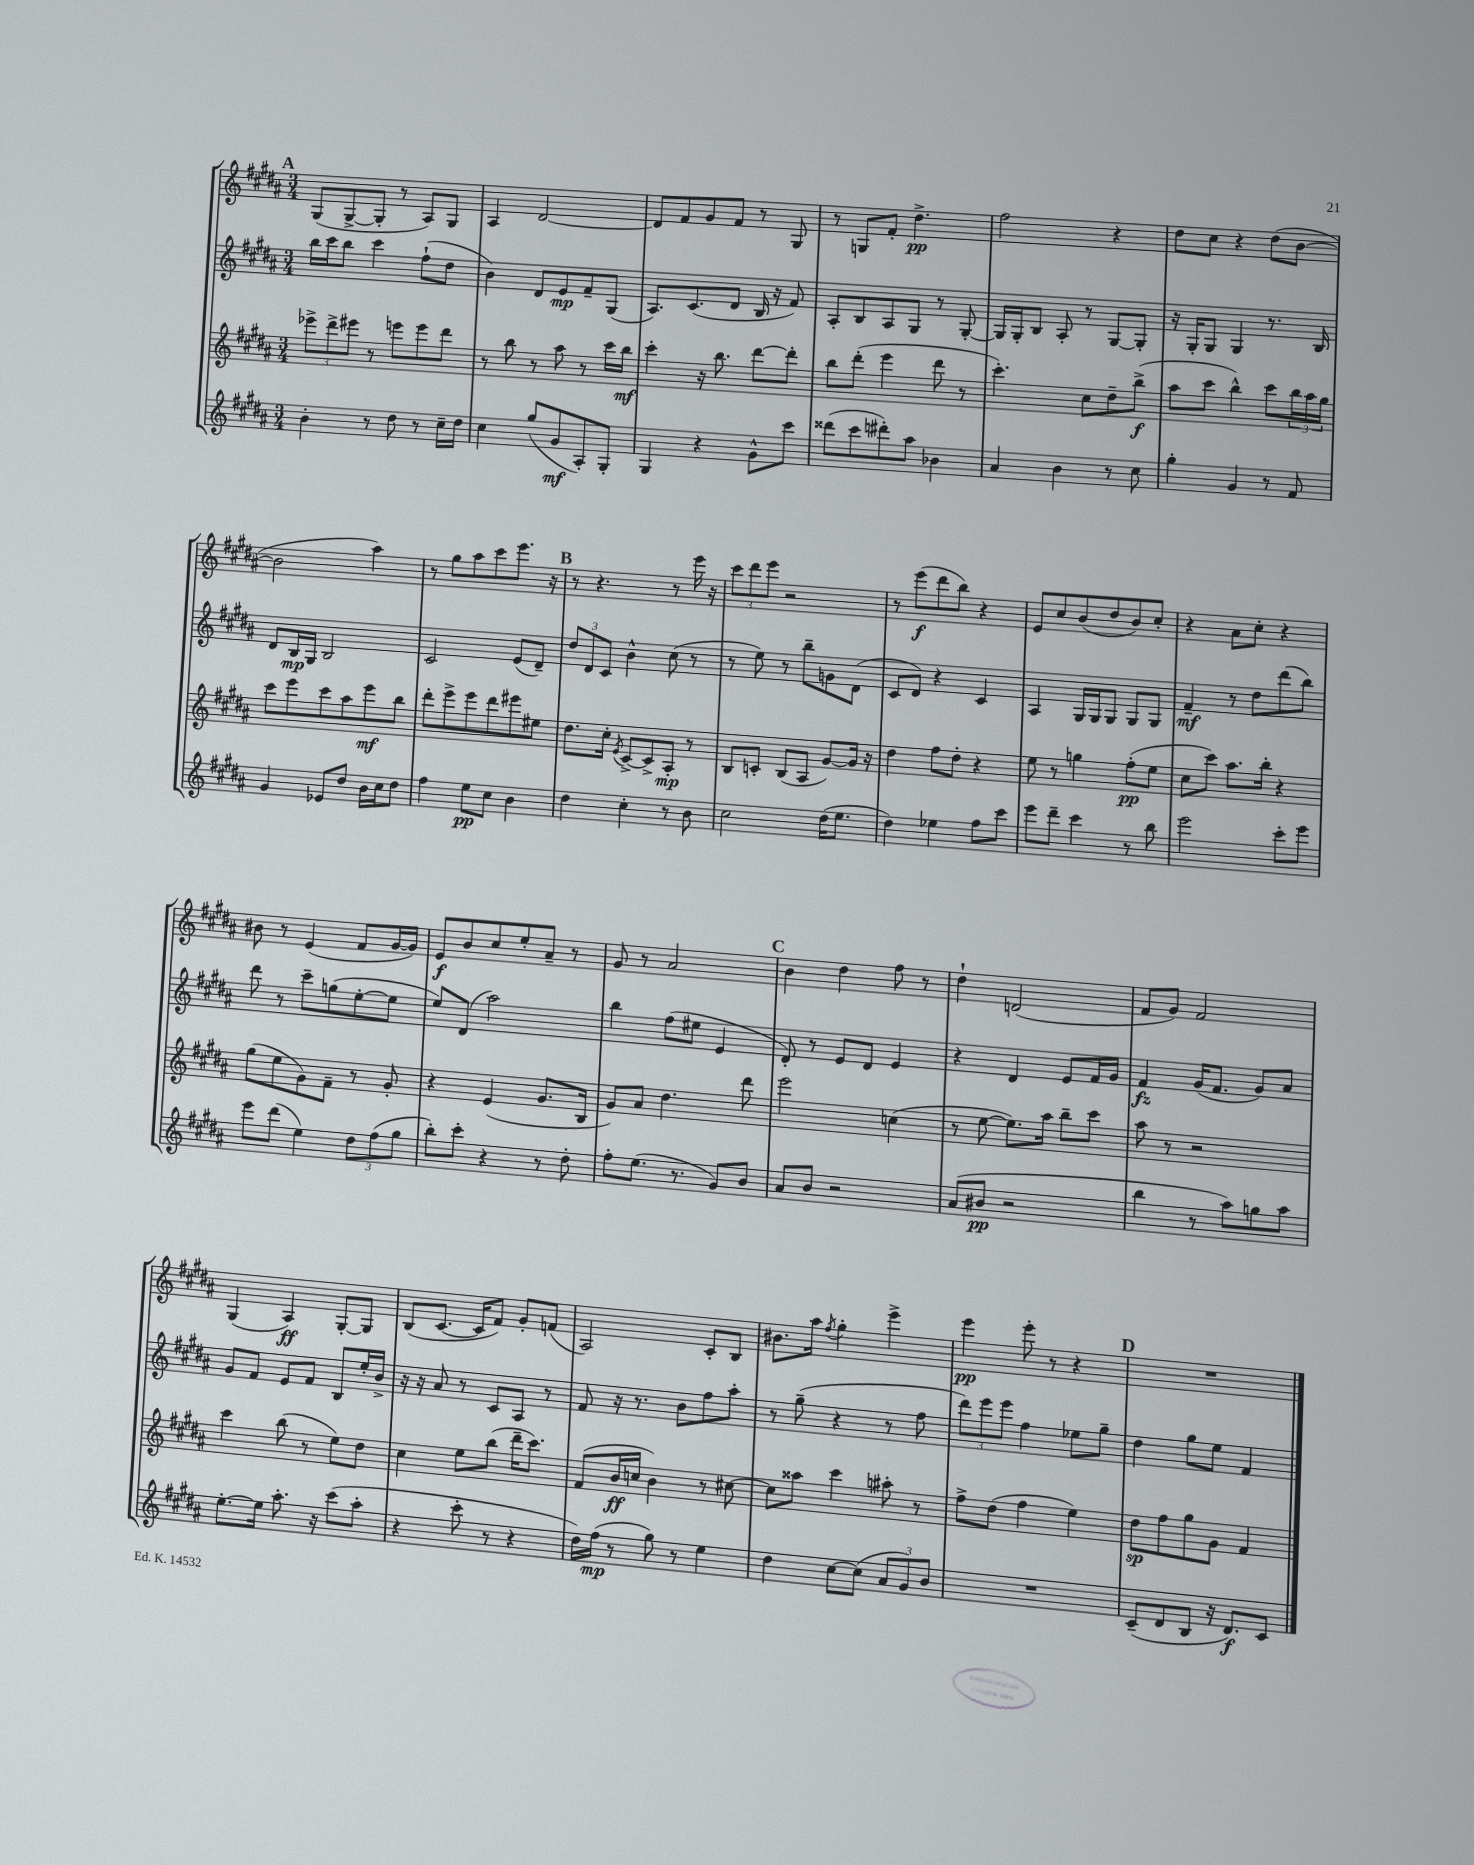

**kern	**kern	**kern	**kern
*staff4	*staff3	*staff2	*staff1
*clefG2	*clefG2	*clefG2	*clefG2
*k[f#c#g#d#a#]	*k[f#c#g#d#a#]	*k[f#c#g#d#a#]	*k[f#c#g#d#a#]
*M3/4	*M3/4	*M3/4	*M3/4
4b'	12eee-^	16bb	(8G#
.	.	16ccc#	.
.	12ddd#^	.	.
.	.	8bb	[8G#^
.	12eee#	.	.
8r	8r	4ccc#	8G#']
8dd#	8eee	.	8r
8r	8eee	(8ff#`	8A#)
16cc#~	8ddd#	8dd#	8G#
16dd#	.	.	.
=	=	=	=
4cc#	8r	4b)	4A#
.	8bb	.	.
(8gg#	8r	8d#	[2d#
8g#	8aa#	8e	.
8A#')	8r	8f#~	.
8G#'	16ccc#	(8G#	.
.	16bb	.	.
=	=	=	=
4G#	4ccc#'	8.A#)	8d#]
.	.	.	8f#
.	.	(8.c#	.
4r	16r	.	8g#
.	8.bb	.	.
.	.	8d#	8f#
8g#^^	[8ddd#	16B	8r
.	.	16r	.
8ccc#	8ddd#']	8f#)	8G#
=	=	=	=
(8ddd##	8bb	8A#'	8r
8ccc#	(8ddd#'	8B	8G
8ddd#')	4eee	8A#	8f#'
8aa#	.	8G#	4.dd#^
4b-	8ddd#	8r	.
.	8r	[8G#'	.
=	=	=	=
4a#	4.ccc#')	16G#]	2ff#
.	.	16G#'	.
.	.	8B	.
4b	.	8A#'	.
.	8cc#	8r	.
8r	8dd#~	[8G#	4r
8cc#	(8bb^	8G#']	.
=	=	=	=
4gg#'	8aa#	16r	8dd#
.	.	16G#'	.
.	8ccc#	8G#	8cc#
4g#	4bb^^)	4G#	4r
8r	8ccc#	8.r	(8dd#
8f#	24bb	.	[8b
.	24aa#	.	.
.	.	16B	.
.	24gg#	.	.
=	=	=	=
4g#	8ccc#	8d#	2b]
.	8eee	16B	.
.	.	16G#	.
8e-	8ccc#	2B	.
8dd#	8aa#	.	.
16b	8eee	.	4aa#)
16cc#	.	.	.
8dd#	8bb	.	.
=	=	=	=
4ff#	8ddd#'	2c#	8r
.	8eee^	.	8gg#
8ee	8eee	.	8aa#
8cc#	8ddd#	.	8ccc#
4b	8eee#	(8e	8.eee
.	8ee#	8d#~)	.
.	.	.	16r
=	=	=	=
4dd#	8.dd#	12dd#	8r
.	.	12d#	.
.	.	.	4.r
.	.	12c#	.
.	16cc#'	.	.
.	8qe	.	.
4cc#'	[8c#^	4b^^	.
.	8c#^]	.	.
8r	8A#'	(8cc#	8r
8b	8r	8r	16eee
.	.	.	16r
=	=	=	=
2cc#	8B	8r	12ccc#
.	.	.	12ddd#
.	8c'	8ee)	.
.	.	.	12eee
.	(8B	8r	2r
.	8A#	8bb~	.
(16dd#	[8g#)	8g	.
8.ee	.	.	.
.	16g#]	(8d#	.
.	16r	.	.
=	=	=	=
4dd#)	4dd#	8c#	8r
.	.	8d#)	(8eee
4ee-	8ff#	4r	8ddd#
.	8dd#'	.	8bb)
8ff#	4r	4c#	4r
8ccc#	.	.	.
=	=	=	=
8eee	8ee	4A#	8e
8ddd#~	8r	.	8cc#
4ccc#	4gg	16G#	(8b
.	.	16G#	.
.	.	8G#	8dd#
8r	(8ff#'	8G#	8b)
8bb	8ee	8G#	8cc#'
=	=	=	=
2eee	8cc#	4f#~	4r
.	8ccc#)	.	.
.	8.aa#	8r	8a#
.	.	8dd#	8cc#'
.	16bb'	.	.
8ccc#'	4r	(8ddd#	4r
8eee	.	8bb)	.
=	=	=	=
8eee	(8gg#	8ddd#	8b#
(8ddd#	8ee	8r	8r
4ee)	8g#)	8ccc#~	(4e
.	8f#~	(8gg	.
12dd#	8r	[8ee'	8f#
(12ff#	.	.	.
.	8g#'	8ee]	[16g#
12gg#	.	.	.
.	.	.	16g#])
=	=	=	=
8bb')	4r	8ee)	8e
8ccc#'	.	(8d#	8b
4r	(4e	2aa#)	8cc#
.	.	.	8ee'
8r	8.g#	.	8a#~
8dd#'	.	.	8r
.	16B	.	.
=	=	=	=
8ff#'	8g#)	4bb	8g#
(8.ee	8a#	.	8r
.	4.dd#	(8ff#	2a#
8.r	.	.	.
.	.	8ee#	.
8g#)	.	4e	.
8b	8ddd#	.	.
=	=	=	=
8a#	2eee	8d#')	4b
8b	.	8r	.
2r	.	8e	4dd#
.	.	8d#	.
.	(4cc	4e	8ff#
.	.	.	8r
=	=	=	=
(8a#	8r	4r	4dd#`
8b#	[8ee	.	.
2r	8.ee])	4d#	(2d
.	16aa#	.	.
.	8bb~	8e	.
.	8ccc#	16f#	.
.	.	16g#	.
=	=	=	=
4bb	8aa#	4f#	8f#
.	8r	.	8g#)
8r	2r	(16g#	2f#
.	.	8.f#	.
8aa#)	.	.	.
8gg	.	8g#)	.
8aa#	.	8a#	.
=	=	=	=
[8.ee'	4ccc#	8g#	(4G#
.	.	8f#	.
16ee]	.	.	.
8.aa#'	(8bb	8e	4A#)
.	8r	8f#	.
16r	.	.	.
(8ccc#	8ee)	8B	[8G#'
8aa#'	8dd#	16ee'	8G#]
.	.	16b^	.
=	=	=	=
4r	4cc#	16r	(8B
.	.	16r	.
.	.	8a#	[8.c#
8ccc#'	8ee	8r	.
.	.	.	16c#]
8r	(8bb	8c#	8f#)
4r	16ddd#~	8A#	8g#'
.	8.ccc#)	.	.
.	.	8r	(8f
=	=	=	=
16dd#)	(8f#	8f#	2A#)
(16ff#	.	.	.
8r	16b	16r	.
.	16cc	8.r	.
8gg#)	4b)	.	.
8r	.	8b	.
4ee	8r	8ff#	8c#'
.	[8cc#	8aa#'	8B
=	=	=	=
4dd#	8cc#]	8r	8.b#
.	8aa##	(8gg#~	.
.	.	.	16aa#
.	.	.	8qff#
[8cc#	4ccc#	4r	4gg#'
(8cc#]	.	.	.
12a#	8aa#'	8r	4eee^
12g#)	.	.	.
.	8r	8ff#	.
12b	.	.	.
=	=	=	=
2.r	8ff#^	12ddd#)	4eee
.	.	12eee	.
.	(8dd#	.	.
.	.	12eee	.
.	4ff#	4ff#	8eee'
.	.	.	8r
.	4ee)	8ee-	4r
.	.	8gg#~	.
=	=	=	=
(8c#~	8dd#	4dd#	2.r
8d#	8ff#	.	.
8B	8gg#	8gg#	.
16r	8g#	8ee	.
8.d#)	.	.	.
.	4f#	4f#	.
8c#	.	.	.
==	==	==	==
*-	*-	*-	*-
